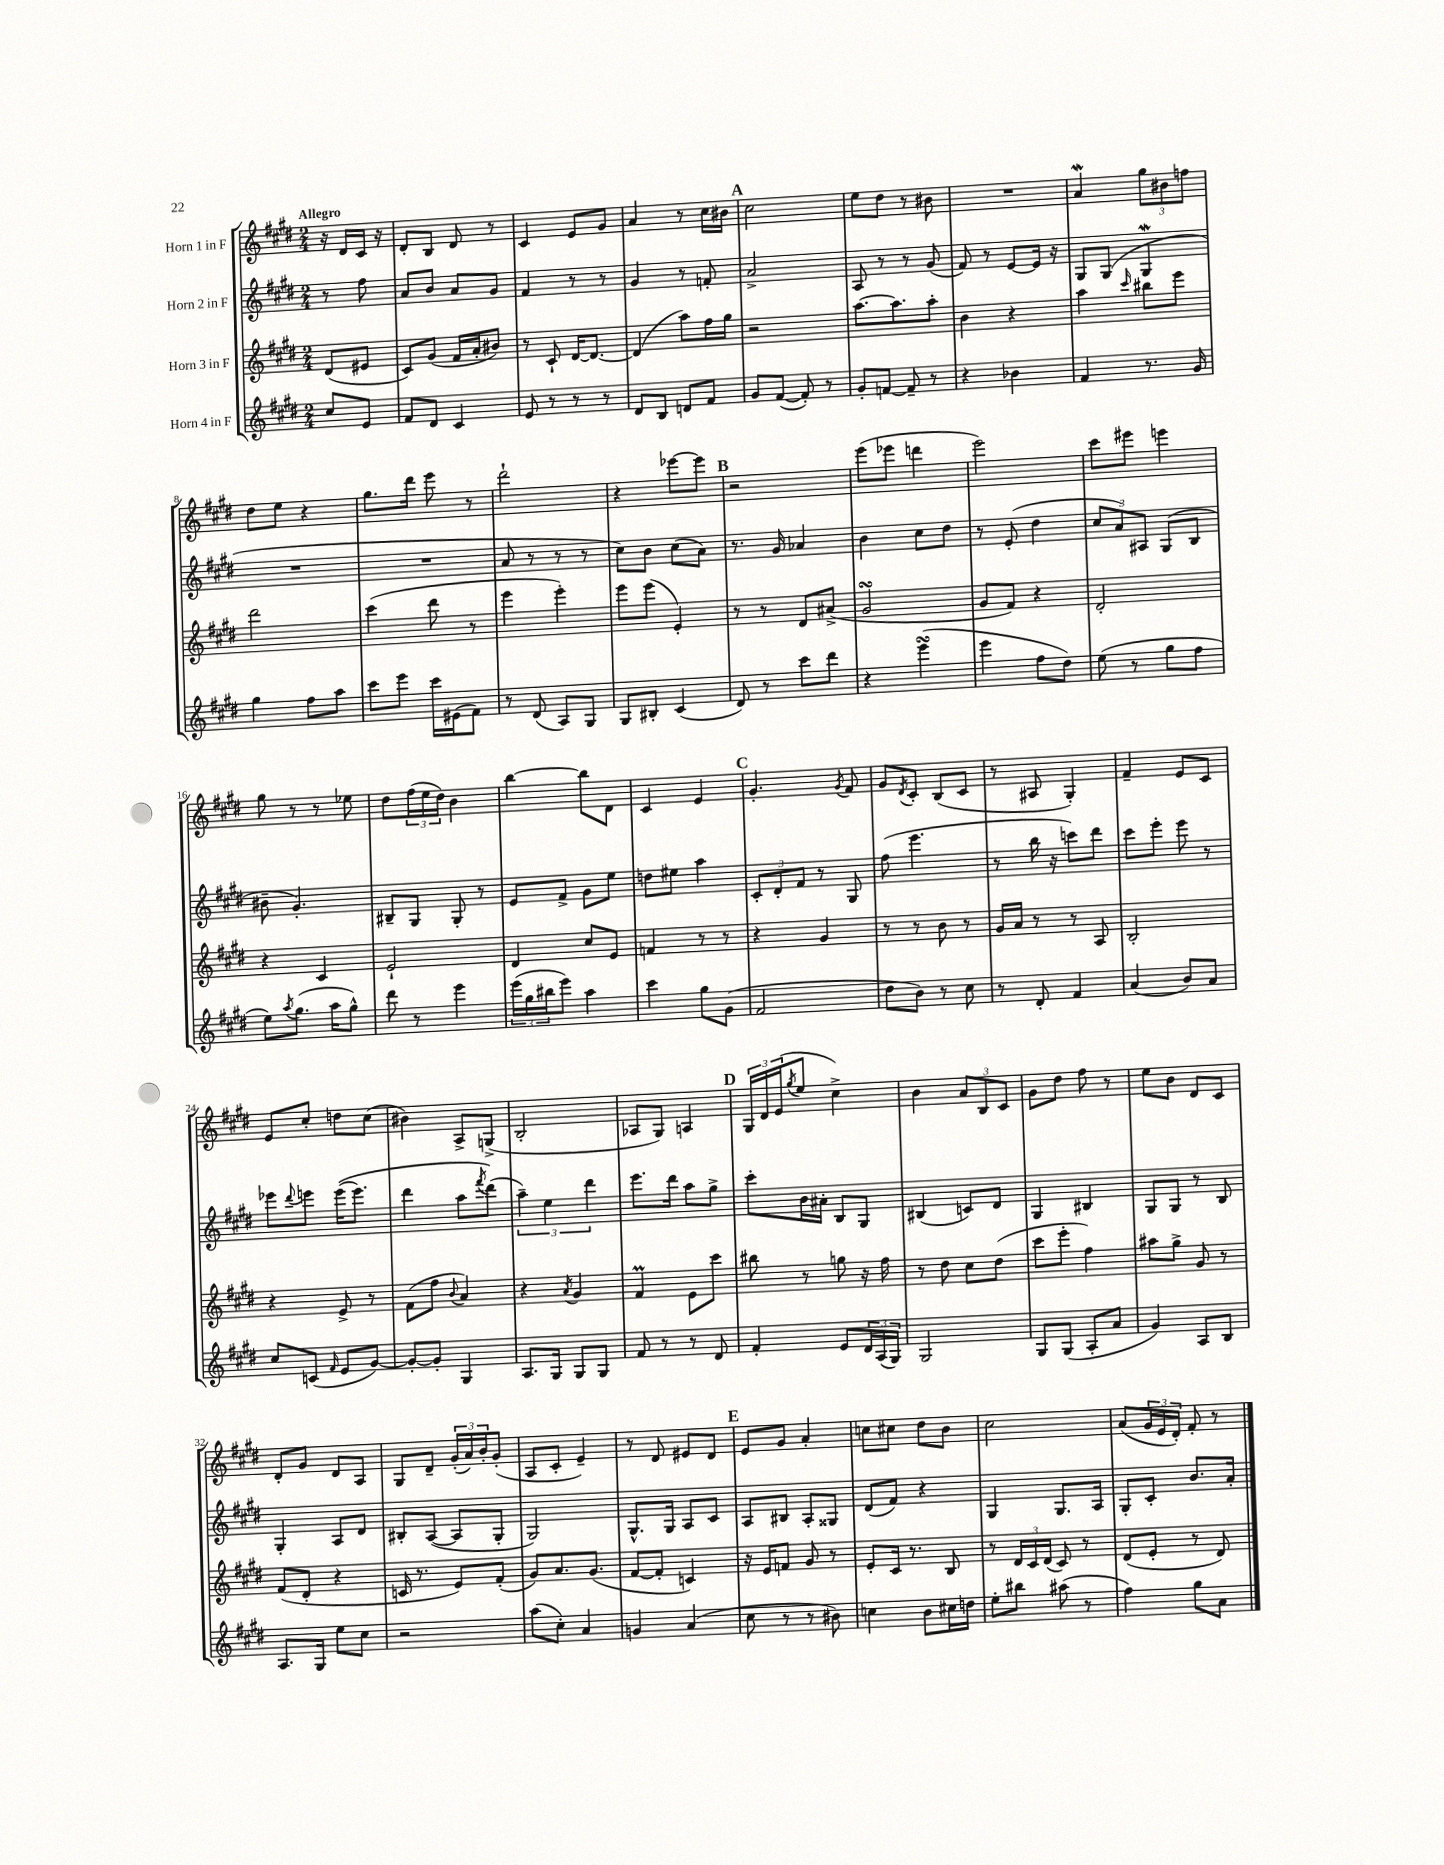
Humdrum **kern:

**kern	**kern	**kern	**kern
*staff4	*staff3	*staff2	*staff1
*clefG2	*clefG2	*clefG2	*clefG2
*k[f#c#g#d#]	*k[f#c#g#d#]	*k[f#c#g#d#]	*k[f#c#g#d#]
*M2/4	*M2/4	*M2/4	*M2/4
8cc#/L	(8d#/L	8r	16r
.	.	.	16d#/LL
8e/J	8e#/J	8ff#\	16c#/JJ
.	.	.	16r
=	=	=	=
8f#/L	8c#/L)	8a/L	8d#'/L
8d#/J	(8g#/J	8b/J	8B/J
4c#/	16f#/LL	8a/L	8d#/
.	16a'/J	.	.
.	8b#/J)	8g#/J	8r
=	=	=	=
8e/	8r	4f#/	4c#/
8r	8c#`/	.	.
8r	[16d#/LK	8r	8e/L
.	8.d#/_J	.	.
8r	.	8r	8g#/J
=	=	=	=
8d#/L	(4d#/]	4g#/	4a/
8B/J	.	.	.
8d/L	8aa\L)	8r	8r
8f#/J	16ff#\L	8f'/	16cc#\LL
.	16gg#\JJ	.	16b#\JJ
=	=	=	=
8g#/L	2r	2a^/	2cc#\
([8f#/J	.	.	.
8f#'/])	.	.	.
8r	.	.	.
=	=	=	=
8g#'/L	[8.aa\L	8A/	8ee\L
[8f/J	.	8r	8dd#\J
.	8.aa\]	.	.
8f~/]	.	8r	8r
8r	8aa'\J	(8g#/	8b#\
=	=	=	=
4r	4b\	8f#/)	2r
.	.	8r	.
4b-\	4r	[8e/L	.
.	.	16e/]Jk	.
.	.	16r	.
=	=	=	=
4f#/	4aa\	8G#/L	4a/
.	.	(8G#/J	.
.	16qqccc#/	.	.
8.r	8bb#\L	4G#/	12gg#\L
.	.	.	12b#\
.	8eee\J	.	.
.	.	.	12ff\J
16g#/	.	.	.
=	=	=	=
4gg#\	2ddd#\	2r	8dd#\L
.	.	.	8ee\J
8ff#\L	.	.	4r
8aa\J	.	.	.
=	=	=	=
8ccc#\L	(4ccc#\	2r	8.gg#\L
8eee\J	.	.	.
.	.	.	16ddd#\Jk
16ccc#\LL	8ddd#\	.	8eee\
(16e#\J	.	.	.
8f#\J)	8r	.	8r
=	=	=	=
8r	4eee\	8a/	2ddd#`\
(8d#/	.	8r	.
8A/L)	4eee'\)	8r	.
8G#/J	.	8r	.
=	=	=	=
8G#/L	8eee\L	8cc#\L)	4r
8B#'/J	(8eee\J	8b\J	.
(4c#/	4e'/)	(8cc#\L	[8eee-\L
.	.	8a\J)	8eee-\]J
=	=	=	=
8d#/)	8r	8.r	2r
8r	8r	.	.
.	.	16g#/	.
8ccc#\L	8d#/L	4a-/	.
8ddd#\J	(8a#^/J	.	.
=	=	=	=
4r	2g#/	4b\	(8eee\L
.	.	.	8eee-\J
(4eee\	.	8cc#\L	4ddd\
.	.	8dd#\J	.
=	=	=	=
4eee\	8g#/L	8r	2eee\)
.	8f#/J)	(8e'/	.
8ff#\L	4r	4dd#\	.
8dd#\J)	.	.	.
=	=	=	=
(8ee\	2d#'/	12cc#/L	8ccc#\L
.	.	12a/)	.
8r	.	.	8eee#\J
.	.	12A#/J	.
8gg#\L	.	(8G#/L	4eee\
8ff#\J	.	8B/J	.
=	=	=	=
8ee\L)	4r	8b#~\	8gg#\
8qaa/	.	.	.
(8.gg#\J	.	4.g#'/)	8r
.	4c#/	.	8r
16aa\LK	.	.	.
8gg#^^\J)	.	.	8ee-\
=	=	=	=
8ddd#\	2e`/	8B#~/L	8dd#\L
8r	.	8G#/J	(24ff#\L
.	.	.	24ee\
.	.	.	24dd#\JJ)
4eee\	.	8G#'/	4b\
.	.	8r	.
=	=	=	=
(24eee\LL	4d#/	8e/L	[4bb\
24gg#\	.	.	.
24bb#\J	.	.	.
8eee\J)	.	8f#^/J	.
4aa\	8cc#/L	8g#\L	8bb\]L
.	8e/J	8ee\J	8d#\J
=	=	=	=
4ccc#\	4f/	8dd\L	4c#/
.	.	8ee#\J	.
8gg#\L	8r	4aa\	4e/
(8g#\J	8r	.	.
=	=	=	=
2f#/	4r	12c#'/L	4.g#'/
.	.	12d#'/	.
.	.	12f#/J	.
.	4g#/	8r	.
.	.	.	8qg#/
.	.	8G#/	8f#/
=	=	=	=
8dd#\L	8r	(8ff#\	8g#/L
.	.	.	8qd#/
8b\J)	8r	4.eee\	8c#'/J
8r	8b\	.	(8B/L
8cc#\	8r	.	8c#/J
=	=	=	=
8r	16g#/LL	8r	8r
.	16a/JJ	.	.
8d#'/	8r	16bb\	8A#/
.	.	16r	.
4f#/	8r	8ccc\L)	4G#'/)
.	8A/	8ddd#\J	.
=	=	=	=
(4a/	2B'/	8ccc#\L	4f#~/
.	.	8eee'\J	.
8b/L)	.	8eee\	8e/L
8a/J	.	8r	8c#/J
=	=	=	=
8cc#/L	4r	8eee-\L	8e/L
.	.	8qqddd#/	.
(8c/J	.	8eee\J	8cc#'/J
16qqf#/	.	.	.
8e/L	8e^/	&((16eee\LK	8dd\L
.	.	8.eee\J)	.
[8g#/J)	8r	.	(8cc#\J
=	=	=	=
8g#'/_L	(8f#\L	4ddd#\	4b#\)
8g#'/]J	8ff#\J	.	.
.	8qqb/	.	.
4G#/	4a/)	8aa\L	8A^/L
.	.	8qfff#/	.
.	.	(8ddd#\J&)	(8G^/J
=	=	=	=
8.A/L	4r	6aa~\)	2B'/
.	.	6ee\	.
16G#/Jk	.	.	.
.	8qa/	.	.
8G#/L	4g#/	.	.
.	.	6ddd#\	.
8G#/J	.	.	.
=	=	=	=
8f#/	4f#/	8.eee\L	8A-/L
8r	.	.	8G#/J)
.	.	16ddd#\Jk	.
8r	8e\L	8aa\L	4A/
8d#/	8ccc#\J	8gg#^\J	.
=	=	=	=
4f#'/	8bb#\	8ccc#'\L	24G#/LL
.	.	.	24d#/
.	.	.	(24e/J
.	.	.	8qgg#/
.	8r	16b\L	8ee/J
.	.	16a#'\JJ	.
8e/L	8gg\	8B/L	4cc#^\)
24d#/L	16r	8G#/J	.
(24A/	.	.	.
.	16ff#\	.	.
24G#/JJ)	.	.	.
=	=	=	=
2G#/	8r	(4B#/	4b\
.	8dd#\	.	.
.	8cc#\L	8c/L)	12a/L
.	.	.	12B/
.	(8dd#\J	8d#/J	.
.	.	.	12c#/J
=	=	=	=
8G#/L	8ccc#\L	4G#/	8g#\L
(8G#/J	8eee'\J	.	8dd#\J
8A'/L	4ff#\)	4B#/	8ff#\
8a/J	.	.	8r
=	=	=	=
4g#/)	8aa#\L	8G#/L	8ee\L
.	8gg#^\J	8G#/J	8b\J
8A/L	8g#/	8r	8d#/L
8B/J	8r	8B/	8c#/J
=	=	=	=
8.A/L	(8f#/L	4G#'/	8d#'/L
.	8d#'/J	.	8g#/J
16G#/Jk	.	.	.
8ee\L	4r	8A/L	8d#/L
8cc#\J	.	8d#/J	8A/J
=	=	=	=
2r	16c/	8B#'/L	8G#/L
.	8.r	.	.
.	.	([8A/J	8d#~/J
.	8e/L)	8A/]L	(24g#'/LL
.	.	.	24a/)
.	.	.	24b'/J
.	(8f#'/J	8G#'/J	(8g#'/J
=	=	=	=
(8aa\L	8g#/L)	2G#/)	8A/L
8cc#'\J)	8.a/	.	8c#'/J
4a/	.	.	4e~/)
.	(8.g#/J	.	.
=	=	=	=
4g/	[8f#/L	8.G#^^/L	8r
.	8f#'/]J	.	8d#/
.	.	16G#/Jk	.
(4a/	4c/)	8A/L	8e#/L
.	.	8c#/J	8d#/J
=	=	=	=
8cc#\	16r	8A/L	8e/L
.	16e/LK	.	.
8r	8f/J	8B#/J	8g#/J
8r	8g#/	8A'/L	4a'/
8b#\)	8r	8G##/J	.
=	=	=	=
4cc\	8e'/L	(8d#/L	8cc\L
.	16c#/Jk	8f#/J)	8cc#\J
.	8.r	.	.
8b\L	.	4r	8dd#\L
16cc#\L	8B/	.	8b\J
16dd\JJ	.	.	.
=	=	=	=
8ee'\L	8r	4G#/	2cc#\
8bb#\J	24d#/LL	.	.
.	24c#/	.	.
.	(24d#/JJ	.	.
(8aa#\	8c#/)	8.G#/L	.
8r	8r	.	.
.	.	16A/Jk	.
=	=	=	=
4ff#\)	(8d#/L	8G#'/L	(8a/L
.	8e'/J	8c#'/J	24g#/L
.	.	.	24e/
.	.	.	24d#'/JJ)
8gg#\L	8r	8.b/L	8f#'/
8a\J	8d#/)	.	8r
.	.	16a'/Jk	.
==	==	==	==
*-	*-	*-	*-
